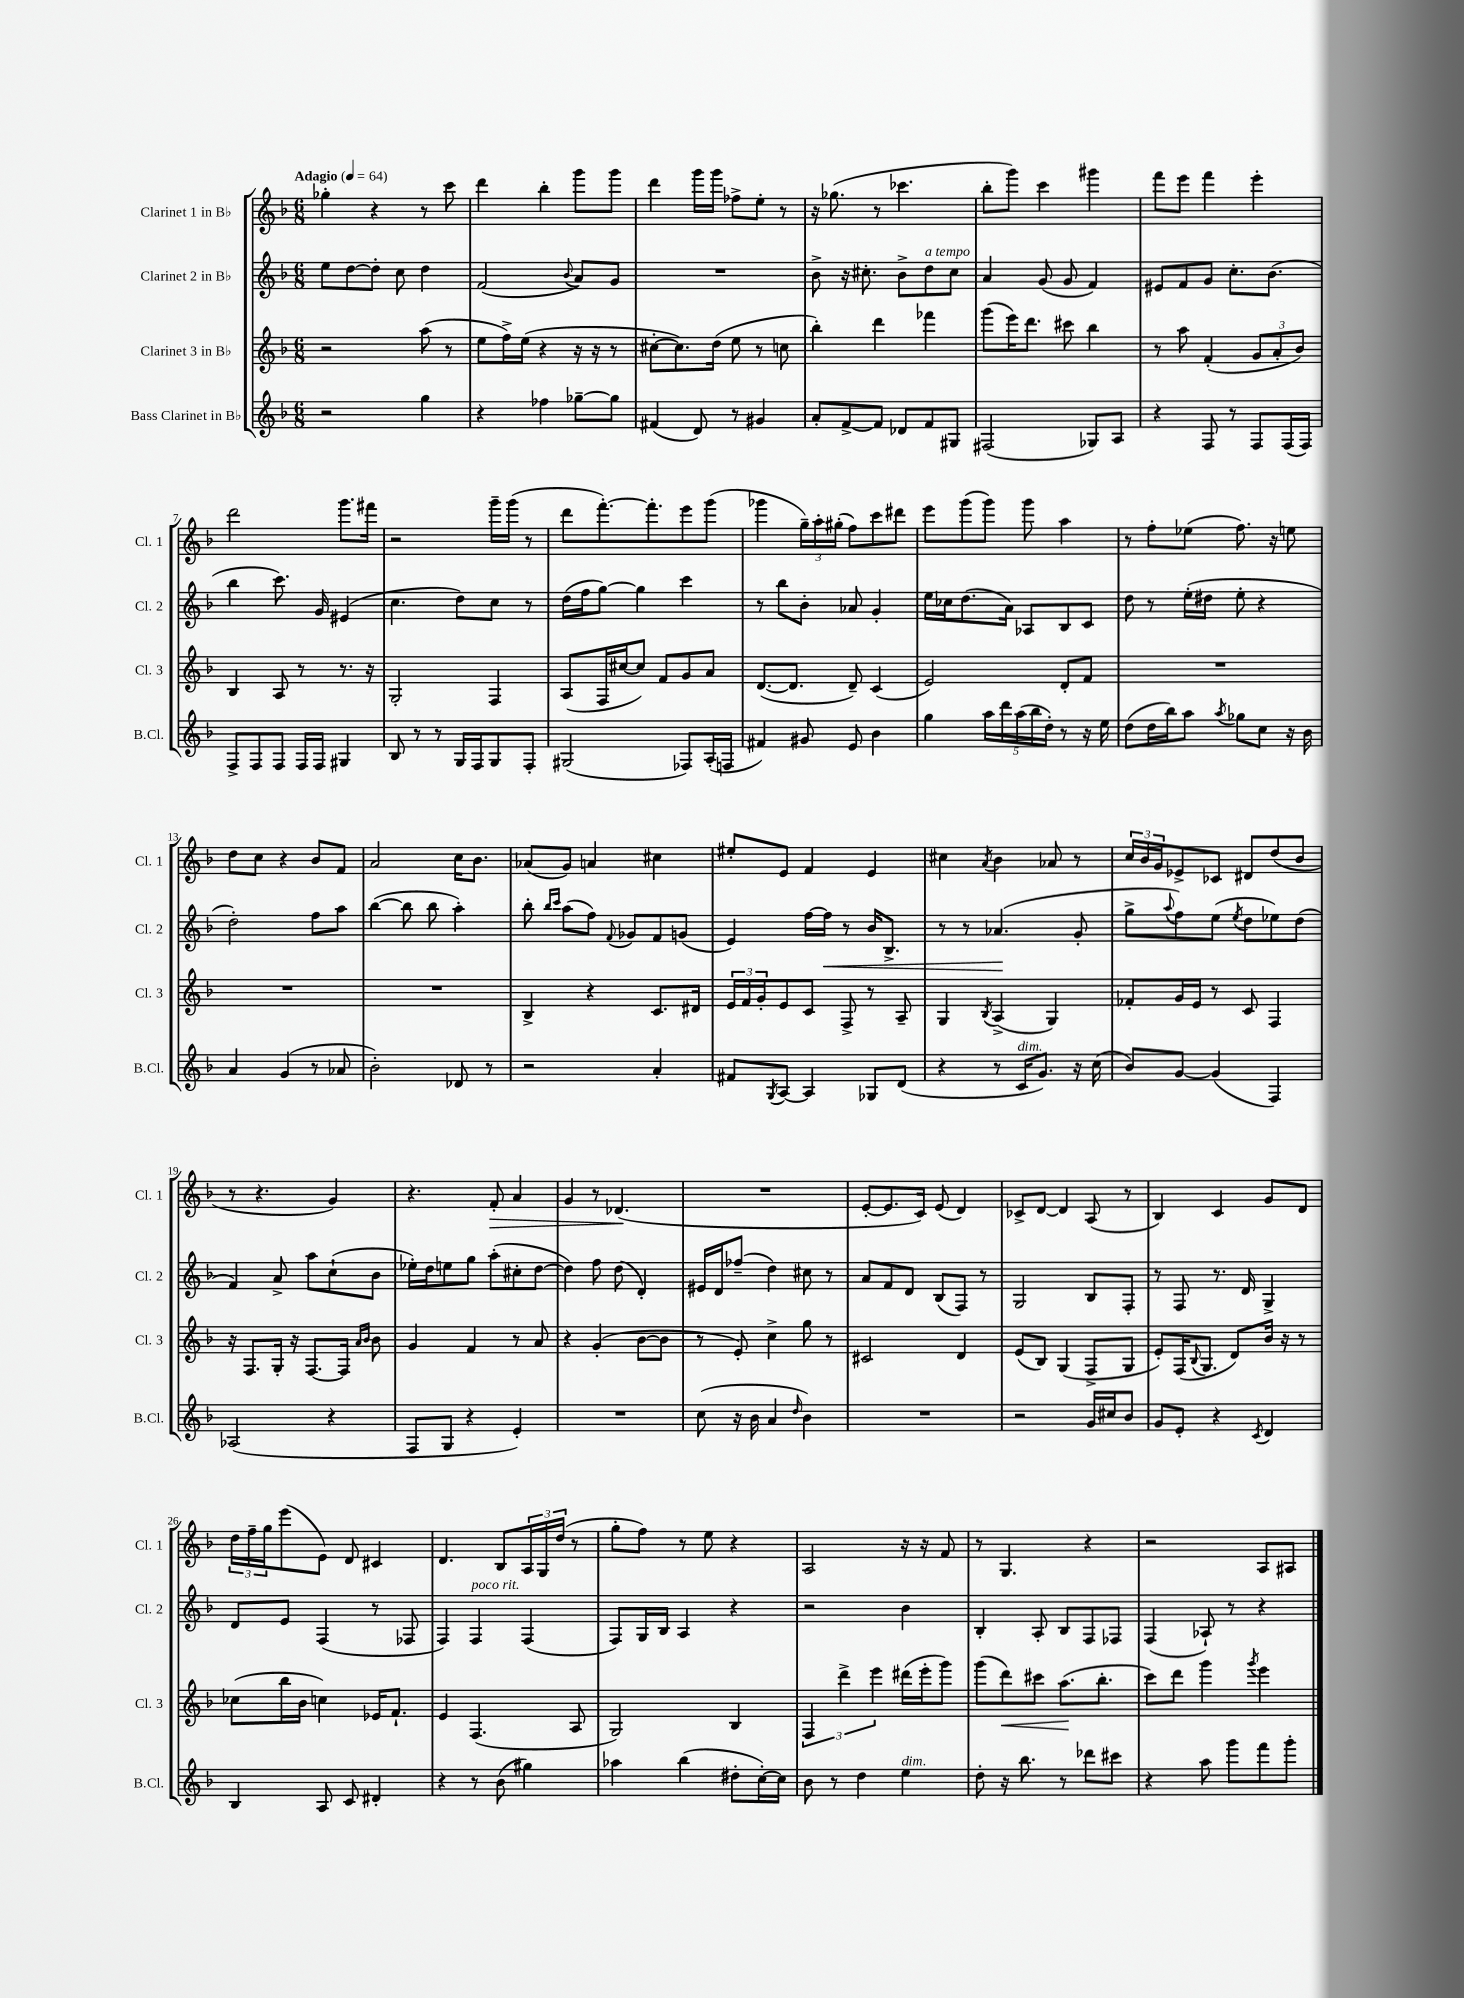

**kern	**kern	**kern	**kern
*staff4	*staff3	*staff2	*staff1
*clefG2	*clefG2	*clefG2	*clefG2
*k[b-]	*k[b-]	*k[b-]	*k[b-]
*M6/8	*M6/8	*M6/8	*M6/8
*MM64	*MM64	*MM64	*MM64
2r	2r	8ee\L	4gg-'\
.	.	[8dd\	.
.	.	8dd'\]J	4r
.	.	8cc\	.
4gg\	(8aa\	4dd\	8r
.	8r	.	8ccc\
=	=	=	=
4r	8ee\L	(2f/	4ddd\
.	16ff^\L)	.	.
.	(16ee\JJ	.	.
4ff-\	4r	.	4bb-'\
.	.	8qqb-/	.
[8gg-~\L	16r	8a/L)	8ggg\L
.	16r	.	.
8gg-\]J	8r	8g/J	8ggg\J
=	=	=	=
(4f#/	[8cc#'\L	2.r	4ddd\
.	8.cc#\])	.	.
8d/)	.	.	16ggg\LL
.	(16dd\Jk	.	16ggg\JJ
8r	8ee\	.	8ff-^\L
4g#/	8r	.	8ee'\J
.	8cc\	.	8r
=	=	=	=
8a'/L	4bb-'\)	8b-^\	16r
.	.	.	(8.gg-\
[8f^/	.	16r	.
.	.	8.cc#'\	.
8f/]J	4ddd\	.	8r
8d-/L	.	8b-^\L	4.ccc-\
8f/	4fff-\	8dd\	.
8G#/J	.	8cc#\J	.
=	=	=	=
(2F#/	(8ggg\L	4a/	8bb-'\L
.	16eee\K)	.	8ggg\J)
.	8.ddd\J	.	.
.	.	(8g/	4ccc\
.	8ccc#\	8g/	.
8G-/L)	4bb-\	4f/)	4ggg#\
8A/J	.	.	.
=	=	=	=
4r	8r	8e#/L	8fff\L
.	8aa\	8f/	8eee\J
8F/	(4f'/	8g/J	4fff\
8r	.	8.cc'\L	.
8F/L	12g/L	.	4eee'\
.	.	(8.b-\J	.
.	12a'/	.	.
(16F/L	.	.	.
.	12b-/J)	.	.
16F/JJ)	.	.	.
=	=	=	=
8F^/L	4B-/	4bb-\	2ddd\
8F/	.	.	.
8F/J	8A/	8.ccc\)	.
16F/LL	8r	.	.
16F/JJ	.	16g/	.
4G#/	8.r	(4e#/	8.ggg\L
.	16r	.	16fff#\Jk
=	=	=	=
8B-/	2G'/	4.cc\	2r
8r	.	.	.
8r	.	.	.
16G/LL	.	8dd\L)	.
16F/J	.	.	.
8G/	4F/	8cc\J	16ggg~\LL
.	.	.	(16ggg\JJ
8F'/J	.	8r	8r
=	=	=	=
(2G#/	(8A/L	(16dd\LL	8ddd\L
.	.	16ff\J	.
.	16F/L	[8gg\J)	[8.fff'\)
.	[16cc#/J	.	.
.	8cc#/]J)	4gg\]	.
.	.	.	8.fff'\]
.	8f/L	.	.
8F-/L)	8g/	4ccc\	8eee\
(16A'/L	8a/J	.	(8ggg\J
16F/JJ	.	.	.
=	=	=	=
4f#/)	([8.d/L	8r	4ggg-\
.	.	8bb-\L	.
.	8.d/]J	.	.
8g#/	.	8b-'\J	24gg~\LL)
.	.	.	24aa'\
.	.	.	(24gg#'\JJ
8e/	8d~/)	8a-/	8ff\L)
4b-\	(4c/	4g'/	8ccc\
.	.	.	8ddd#\J
=	=	=	=
4gg\	2e/)	16ee\LL	8eee\L
.	.	16cc-\J	.
.	.	(8.dd\	(8ggg\
20aa\LL	.	.	8ggg\J)
20ddd\	.	.	.
.	.	16a\Jk)	.
(20aa\	.	.	.
.	.	8A-/L	8ggg\
20bb-\	.	.	.
20dd'\JJ)	.	.	.
8r	8d'/L	8B-/	4aa\
16r	8f/J	8c/J	.
16ee\	.	.	.
=	=	=	=
(8dd\L	2.r	8dd\	8r
16dd\L	.	8r	8ff'\L
16bb-\J)	.	.	.
8aa\J	.	(16ee'\LL	(8ee-\J
.	.	16dd#\JJ	.
8qaa/	.	.	.
8gg-\L	.	8ee'\	8.ff\)
8cc\J	.	4r	.
.	.	.	16r
16r	.	.	8ee\
16b-\	.	.	.
=	=	=	=
4a/	2.r	2dd'\)	8dd\L
.	.	.	8cc\J
(4g/	.	.	4r
8r	.	8ff\L	8b-/L
8a-/	.	8aa\J	8f/J
=	=	=	=
2b-'\)	2.r	([4bb-\	2a/
.	.	8bb-\]	.
.	.	8bb-\	.
8d-/	.	4aa'\)	16cc\LK
.	.	.	8.b-\J
8r	.	.	.
=	=	=	=
2r	4B-^/	8bb-'\	(8a-/L
.	.	16qqbb-/LL	.
.	.	16qqccc/JJ	.
.	.	(8aa\L	8g/J)
.	4r	8ff\J)	4a/
.	.	8qqf/	.
.	.	8g-/L	.
4a'/	8.c/L	8f/	4cc#\
.	.	(8g/J	.
.	16d#/Jk	.	.
=	=	=	=
8f#/L	24e/LL	4e/)	8ee#'/L
.	24f/	.	.
.	24g'/J	.	.
8qG/	.	.	.
[8A/J	8e/	.	8e/J
4A/]	8c/J	[16ff\LL	4f/
.	.	16ff\]JJ	.
.	8F^/	8r	.
8G-/L	8r	16b-/LK	4e/
.	.	8.B-^/J	.
(8d/J	8A~/	.	.
=	=	=	=
4r	4G/	8r	4cc#\
.	.	8r	.
.	8qB-/	.	8qa/
8r	(4A^/	(4.a-/	4b-\
16c/LK	.	.	.
8.g/J)	.	.	.
.	4G/)	.	8a-/
16r	.	8g'/	8r
(16cc\	.	.	.
=	=	=	=
8b-/L)	8f-'/L	8gg^\L	24cc/LL
.	.	.	24b-/
.	.	.	24g/J
.	.	8qqaa/	.
[8g/J	16g/L	8ff\)	8e-^/
.	16e/JJ	.	.
(4g/]	8r	(8ee\J	8c-/J
.	.	8qee/	.
.	8c/	8dd\L	8d#/L
4F/)	4F/	8ee-\)	(8dd/
.	.	(8dd\J	8b-/J
=	=	=	=
(2A-/	16r	4f/)	8r
.	8.F/L	.	.
.	.	.	4.r
.	16G'/Jk	8a^/	.
.	16r	.	.
.	[8.F/L	8aa\L	.
4r	.	(8cc`\	4g/)
.	16F/]Jk	.	.
.	16qqa/LL	.	.
.	16qqb-/JJ	.	.
.	8b-\	8b-\J	.
=	=	=	=
8F/L	4g/	16ee-'\LL)	4.r
.	.	16dd\J	.
8G/J	.	8ee\	.
4r	4f/	8gg\J	.
.	.	(8aa'\L	8f'/
4e'/)	8r	8cc#'\	4a/
.	8a/	[8dd\J	.
=	=	=	=
2.r	4r	4dd\])	4g/
.	(4g'/	8ff\	8r
.	.	(8dd\	(4.d-/
.	[8b-\L	4d'/)	.
.	8b-\]J	.	.
=	=	=	=
(8cc\	8r	16e#/LL	2.r
.	.	16d/J	.
16r	8e'/)	(8ff-~/J	.
16b-\	.	.	.
4a/	4cc^\	4dd\)	.
16qqdd/	.	.	.
4b-\)	8gg\	8cc#\	.
.	8r	8r	.
=	=	=	=
2.r	2c#/	8a/L	[8e'/L
.	.	8f/	8.e/]
.	.	8d/J	.
.	.	.	16c/Jk)
.	.	(8B-/L	(8e/
.	4d/	8F/J)	4d/)
.	.	8r	.
=	=	=	=
2r	(8e/L	2G/	8c-^/L
.	8B-/J)	.	[8d/J
.	(4G/	.	4d/]
16g/LL	8F^/L	8B-/L	(8A/
16cc#/J	.	.	.
8b-/J	8G/J	8F'/J	8r
=	=	=	=
8g/L	8e'/L)	8r	4B-/)
8e'/J	(16F/K	8F/	.
.	8qqB-/	.	.
.	8.G/J	.	.
4r	.	8.r	4c/
.	8d/L)	.	.
.	.	16d/	.
8qc/	.	.	.
4d/	16b-/Jk	4G^/	8g/L
.	16r	.	.
.	8r	.	8d/J
=	=	=	=
4B-/	(8cc-\L	8d/L	24dd\LL
.	.	.	24ff~\
.	.	.	24gg\J
.	16bb-\L	8e/J	(8eee\
.	16b-\JJ	.	.
8A/	4cc\)	(4F/	8e\J)
8c/	.	.	8d/
4d#'/	16e-/LK	8r	4c#/
.	8.f`/J	.	.
.	.	8F-/	.
=	=	=	=
4r	4e/	4F/)	4.d/
8r	(4.F/	4F/	.
(8b-\	.	.	8B-/L
4gg#\)	.	(4F/	24A/L
.	.	.	24G/
.	.	.	(24dd/JJ
.	8A/	.	8r
=	=	=	=
4aa-\	2G/)	8F/L)	8gg'\L
.	.	16G/L	8ff\J)
.	.	16B-/JJ	.
(4bb-\	.	4A/	8r
.	.	.	8ee\
8dd#'\L	4B-/	4r	4r
[16cc'\L)	.	.	.
16cc\]JJ	.	.	.
=	=	=	=
8b-\	6F/	2r	2A/
8r	.	.	.
.	6ddd^\	.	.
4dd\	.	.	.
.	6eee\	.	.
4ee\	(16ddd#\LL	4b-\	16r
.	16eee'\J	.	16r
.	8ggg\J)	.	8f/
=	=	=	=
8dd'\	(8ggg\L	4B-'/	8r
16r	8ddd\)	.	4.G/
8.bb-\	.	.	.
.	8ccc#\J	8A'/	.
8r	(8.aa\L	8B-/L	.
8ddd-\L	.	8F/	4r
.	8.bb-'\J	.	.
8ccc#\J	.	8F-/J	.
=	=	=	=
4r	8ccc\L)	(4F/	2r
.	8ddd\J	.	.
8aa\	4ggg\	8A-`/)	.
8ggg\L	.	8r	.
.	8qggg/	.	.
8fff\	4eee\	4r	8A/L
8ggg'\J	.	.	8A#/J
==	==	==	==
*-	*-	*-	*-
